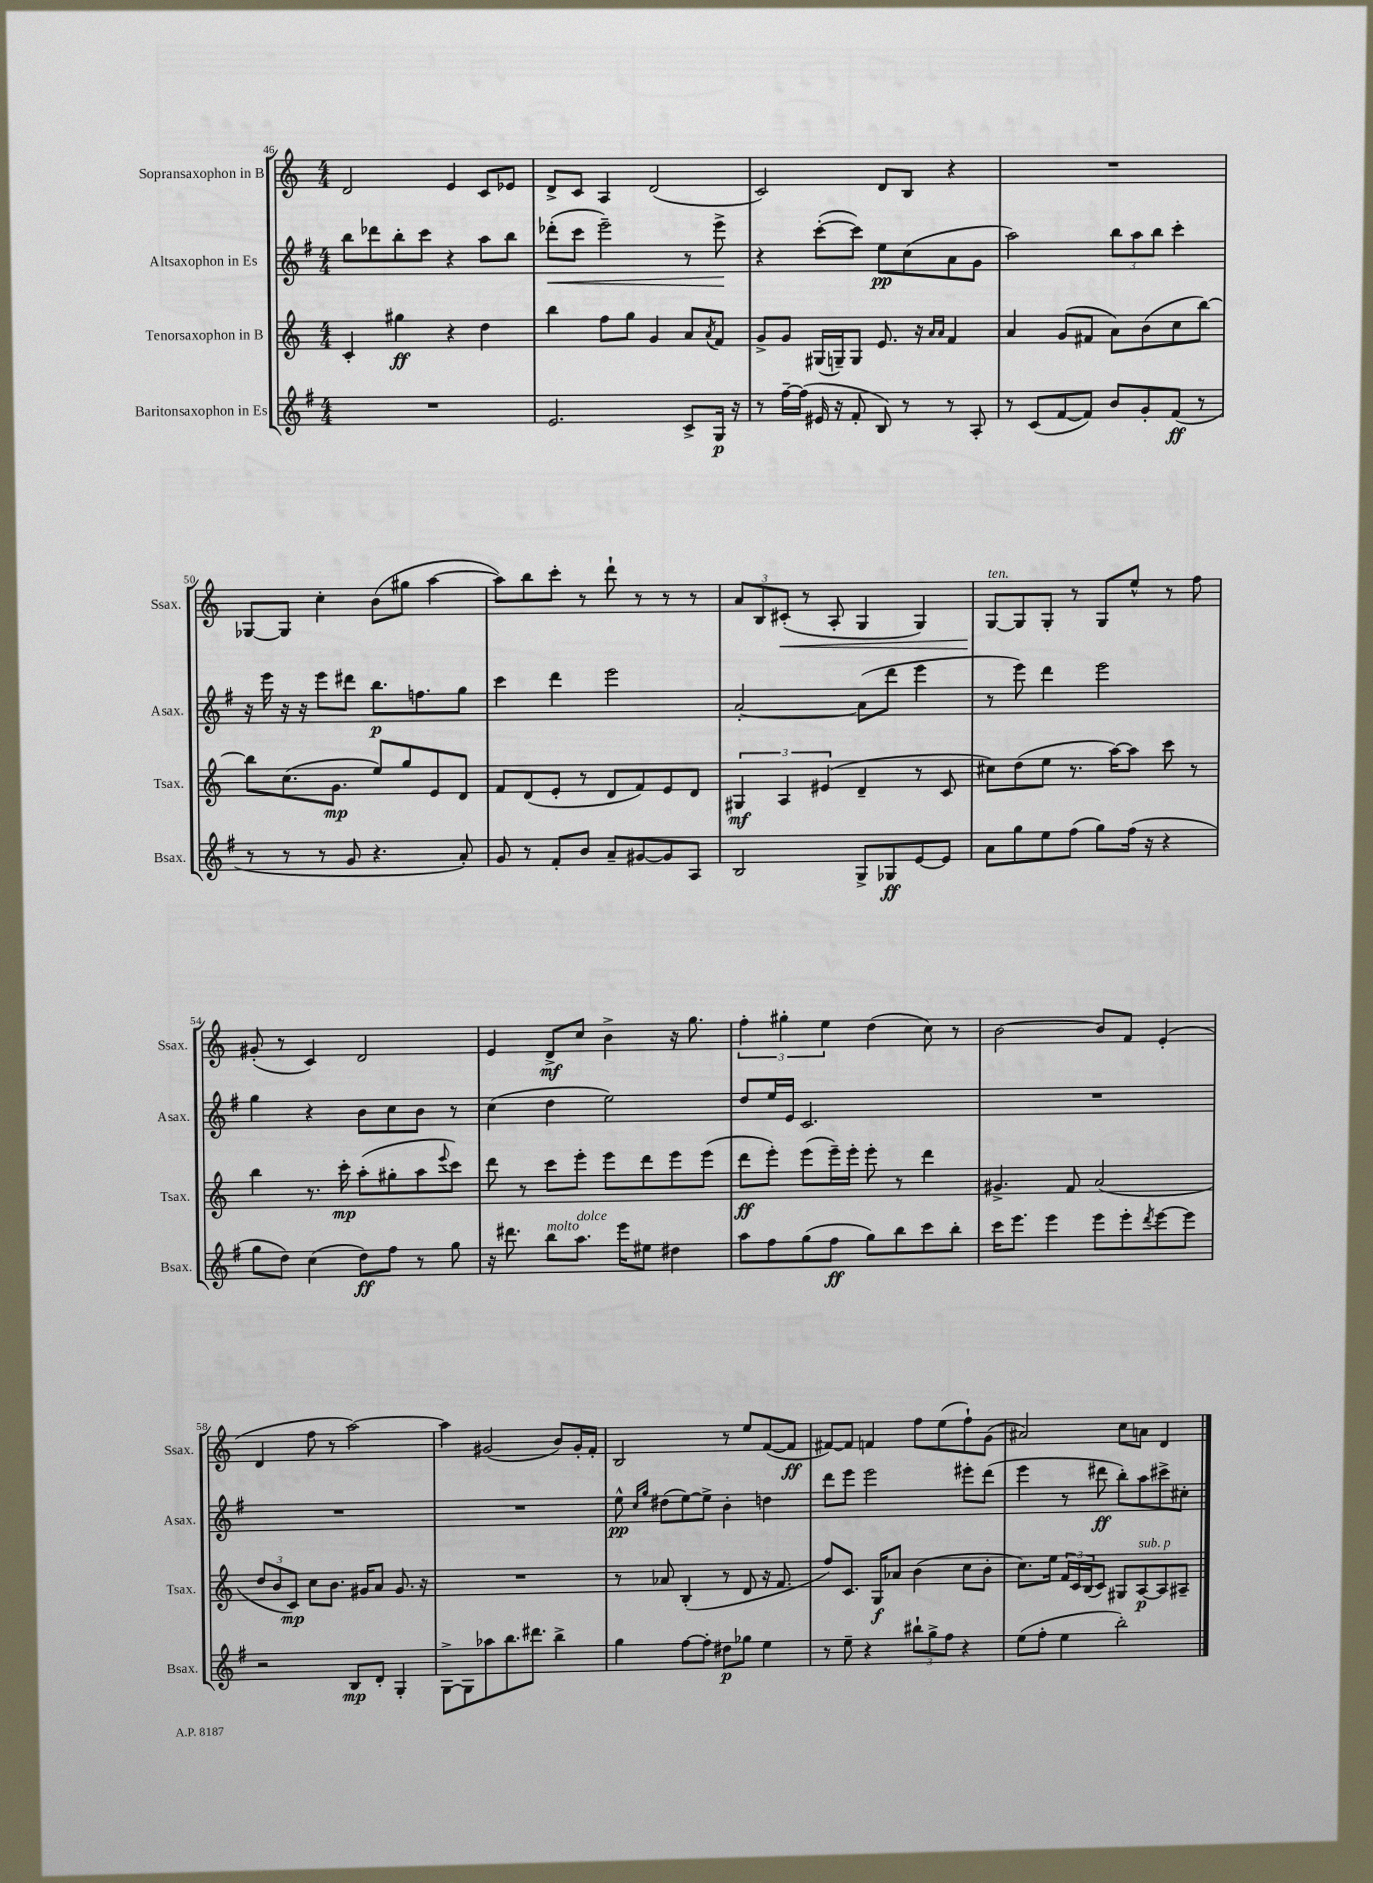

**kern	**kern	**kern	**kern
*staff4	*staff3	*staff2	*staff1
*clefG2	*clefG2	*clefG2	*clefG2
*k[f#]	*k[]	*k[f#]	*k[]
*M4/4	*M4/4	*M4/4	*M4/4
1r	4c'	8bb	2d
.	.	8ddd-	.
.	4gg#	8bb'	.
.	.	8ccc	.
.	4r	4r	4e
.	4dd	8aa	8c
.	.	8bb	8e-
=	=	=	=
2.e	4bb	(8ddd-'	8d^
.	.	8ccc	8c
.	8ff	2eee~)	4A
.	8gg	.	.
.	4g	.	(2d
8c^	8a	8r	.
.	8qa	.	.
16G	8f	8eee^	.
16r	.	.	.
=	=	=	=
8r	8g^	4r	2c)
[16ff#~	8g	.	.
(16ff#]	.	.	.
16e#	(16G#	([8ccc'	.
16r	16G~)	.	.
8f#'	8G	8ccc])	.
8B)	8.e	8ee	8d
8r	.	(8cc	8B
.	16r	.	.
.	16qqa	.	.
.	16qqa	.	.
8r	4f	8a	4r
8A'	.	8g	.
=	=	=	=
8r	4a	2aa)	1r
(8c	.	.	.
[8f#	(8g	.	.
8f#])	8f#	.	.
8b	8a)	12bb	.
.	.	12aa	.
8g'	(8b	.	.
.	.	12bb	.
(8f#	8cc	4ccc'	.
8r	[8bb)	.	.
=	=	=	=
8r	8bb]	16r	[8G-
.	.	16eee	.
8r	(8.cc	16r	8G-]
.	.	16r	.
8r	.	8eee	4cc'
.	8.g	.	.
8g	.	8ddd#	.
4.r	8ee)	8.bb	(8b
.	8gg	.	8gg#
.	.	8.ff	.
.	8e	.	[4aa
8a')	8d	8gg	.
=	=	=	=
8g	8f	4ccc	8aa])
8r	(8d	.	8bb
8f#'	8e'	4ddd	8ccc'
8b	8r	.	8r
8a~	8d	2eee	8ddd`
[8g#	8f)	.	8r
8g#]	8e	.	8r
8A	8d	.	8r
=	=	=	=
2B	6G#	[2a'	12a
.	.	.	12B
.	6A	.	(12c#'
.	.	.	8r
.	(6e#	.	.
.	.	.	8A'
8G^	4d~	(8a]	4G
8G-	.	8ddd	.
[8e	8r	4eee	4G)
8e]	8c	.	.
=	=	=	=
8a	8cc#)	8r	[8G
8gg	(8dd	8eee)	8G]
8ee	8ee	4ddd	8G'
(8ff#	8.r	.	8r
8gg)	.	2eee	8G
.	[16aa)	.	.
(16ff#	8aa]	.	8ee^^
16r	.	.	.
4r	8ccc	.	8r
.	8r	.	8ff
=	=	=	=
8gg	4bb	4gg	(8g#'
8dd)	.	.	8r
(4cc	8.r	4r	4c)
.	16ccc'	.	.
8dd)	(8aa'	8b	2d
8ff#	8gg#'	8cc	.
8r	8aa	8b	.
.	8qqeee	.	.
8gg	8ccc)	8r	.
=	=	=	=
16r	8ddd	(4cc	4e
8.ddd#	.	.	.
.	8r	.	.
8bb	8ccc	4dd	8d^
8.aa	8eee'	.	8cc
.	8eee	2ee)	4b^
16eee	.	.	.
8ee#	8ddd	.	.
4dd#	8eee	.	16r
.	.	.	8.gg
.	(8eee	.	.
=	=	=	=
8aa	8ddd	8dd	6ff'
8ff#	8eee')	16ee	.
.	.	.	6gg#'
.	.	16e	.
(8gg	(8eee	2.c	.
.	.	.	6ee
8ff#	16eee~)	.	.
.	16eee'	.	.
8gg)	8eee'	.	(4dd
8bb	8r	.	.
8ccc	4ddd	.	8cc)
8bb'	.	.	8r
=	=	=	=
16ccc	4.g#^	1r	[2b
8.eee	.	.	.
4eee	.	.	.
.	8f	.	.
8eee	(2a	.	8b]
8eee'	.	.	8f
8qddd	.	.	.
[8eee	.	.	(4e'
8eee]	.	.	.
=	=	=	=
2r	12dd	1r	4d
.	12b	.	.
.	12c)	.	.
.	8cc	.	8ff
.	8.b	.	8r
8B	.	.	[2aa)
.	16g#	.	.
8d'	8a	.	.
4G'	8.g#	.	.
.	16r	.	.
=	=	=	=
[8G^	1r	1r	4aa]
8G]	.	.	.
8aa-	.	.	(2g#
8.bb	.	.	.
8.ddd#	.	.	.
4bb^	.	.	8b)
.	.	.	16g#'
.	.	.	16f'
=	=	=	=
4gg	8r	8ee^^	2B
.	.	16qqcc	.
.	.	16qqgg	.
.	8a-	(8dd#	.
[8ff#	(4B'	[8ee)	.
8ff#']	.	8ee^]	.
8dd#	8r	4b'	8r
8gg-	8d	.	8ee
4ee	16r	4dd	([8f
.	8.f	.	.
.	.	.	8f]
=	=	=	=
8r	8ff)	8ddd	[8f#)
8ee~	8.c	8eee	8f#]
4r	.	2eee	4f
.	16G	.	.
.	8a-	.	.
12bb#`	(4b	.	8ff
12gg^	.	.	.
.	.	.	(8ee
12ff#	.	.	.
4r	8cc	8eee#'	8ff`)
.	8b'	(8ddd	(8g
=	=	=	=
(8ee	8.cc)	4eee	2a#)
8ff#'	.	.	.
.	16ee	.	.
4ee	24f	8r	.
.	24c	.	.
.	(24B	.	.
.	8c)	8ddd#	.
2bb')	8G#	8bb')	8cc
.	[8A	8aa	8a
.	8A]	8ccc#^	4d
.	8A#~	8cc#'	.
==	==	==	==
*-	*-	*-	*-
